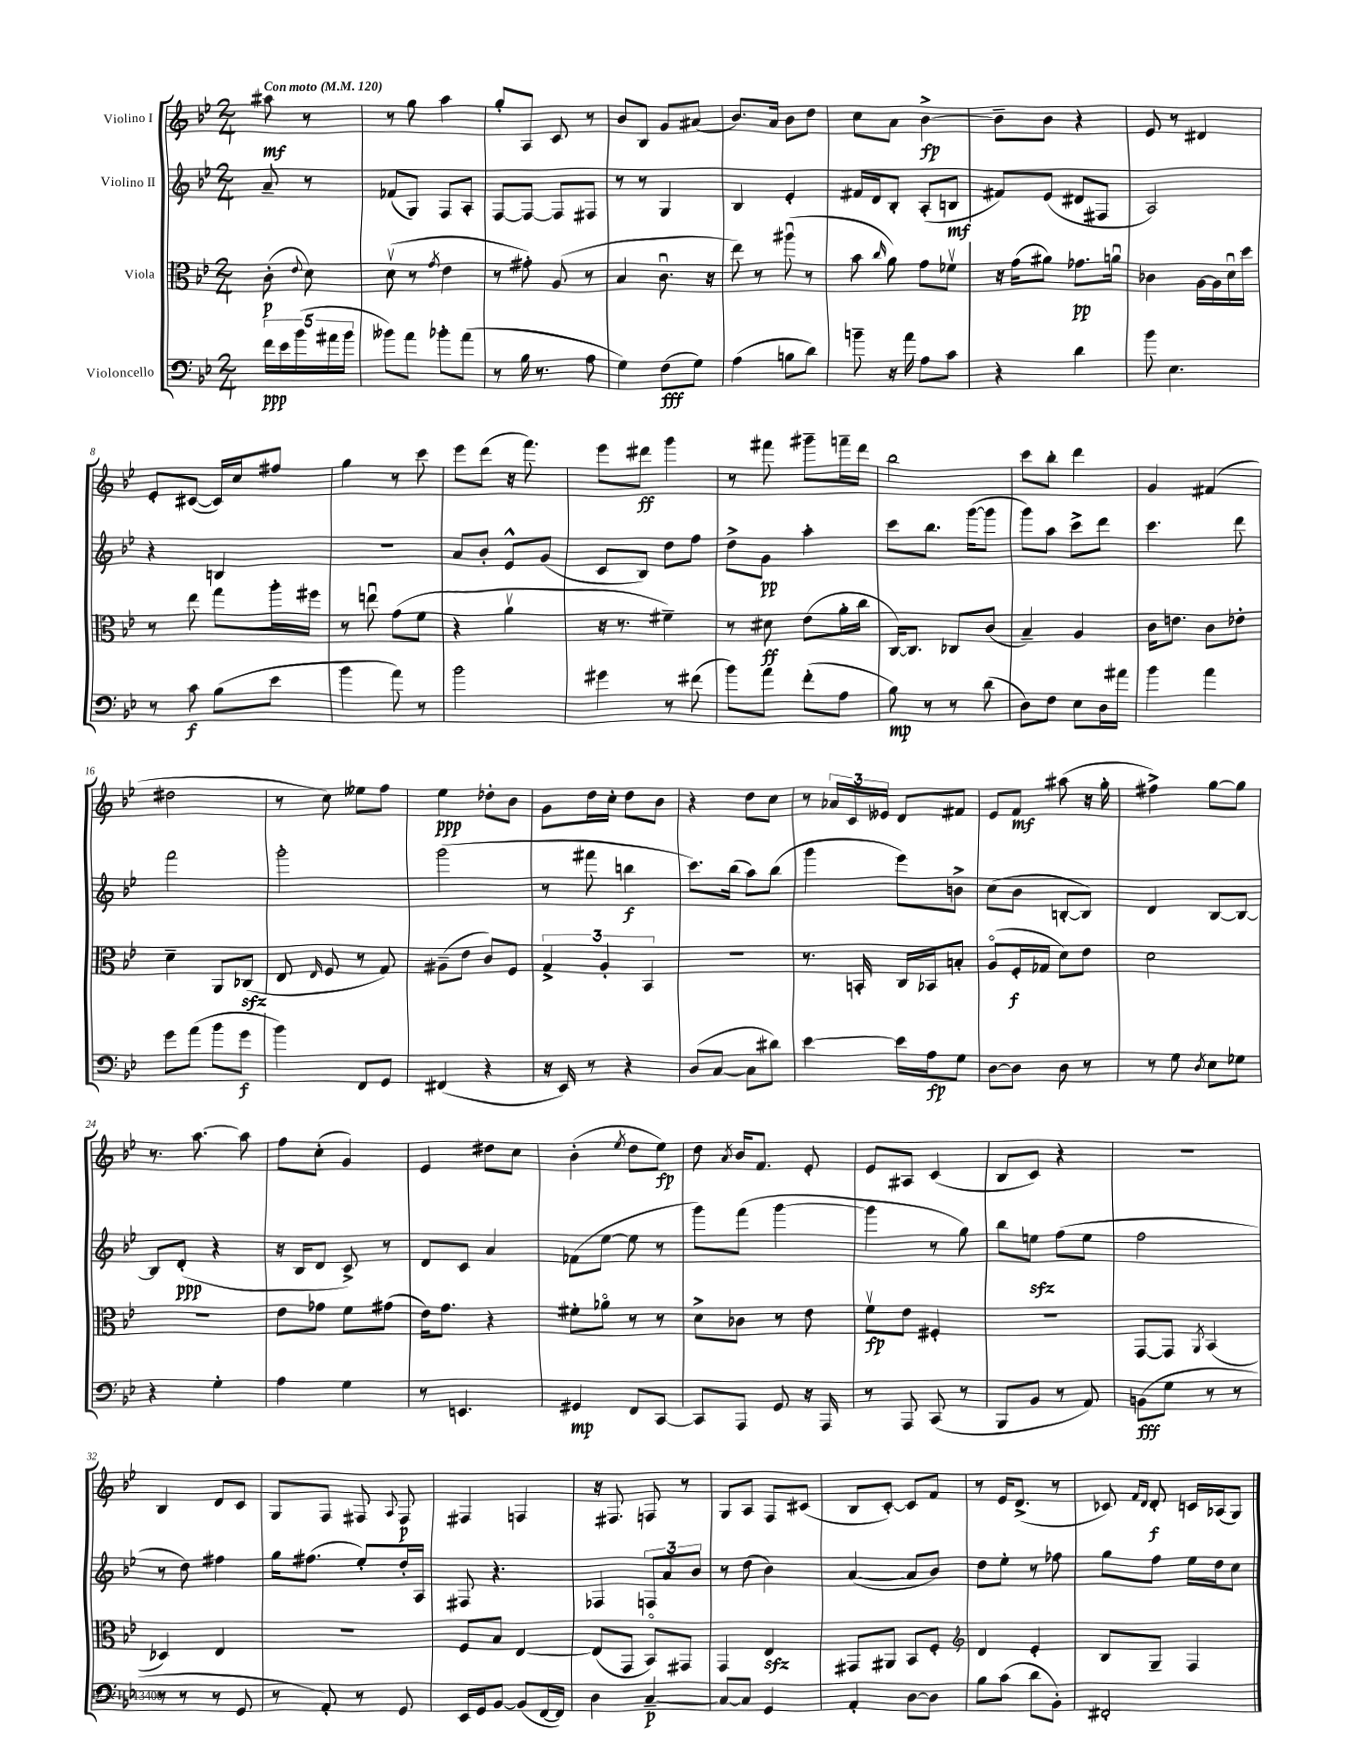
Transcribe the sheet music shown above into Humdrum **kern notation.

**kern	**kern	**kern	**kern
*staff4	*staff3	*staff2	*staff1
*clefF4	*clefC3	*clefG2	*clefG2
*k[b-e-]	*k[b-e-]	*k[b-e-]	*k[b-e-]
*M2/4	*M2/4	*M2/4	*M2/4
*MM120	*MM120	*MM120	*MM120
20f\LL	(8c'\	8a~/	8aa#\
20e-\	.	.	.
(20b-\	.	.	.
.	8qqe-/	.	.
.	8d\)	8r	8r
20a#\	.	.	.
20b-\JJ	.	.	.
=	=	=	=
8b--\L)	(8dv\	(8f-/L	8r
8a\J	8r	8G/J)	8gg\
.	8qg/	.	.
8b-'\L	4e-\	8F/L	4aa\
(8a\J	.	8A'/J	.
=	=	=	=
8r	8r	[8F/L	8gg'/L
16B-\	8g#'\)	8F/_J	8A/J
8.r	.	.	.
.	(8A/	8F/]L	8c/
8A\	8r	8F#/J	8r
=	=	=	=
4G\)	4B-/	8r	8b-/L
.	.	8r	8B-/J
(8F\L	8.cu\	4G/	8g/L
8G\J)	.	.	(8a#/J
.	16r	.	.
=	=	=	=
(4A\	8ee-\)	4B-/	8.b-/L)
.	8r	.	.
.	.	.	16a/Jk
8B\L	(8aa#u\	4e-'/	8b-\L
8d\J)	8r	.	8dd\J
=	=	=	=
8b~\	8b-\	16f#/LL	8cc\L
.	.	16d/J	.
.	16qqcc/	.	.
16r	8a\)	8B-'/J	8a\J
16a\	.	.	.
8A\L	8g\L	(8A'/L	[4b-^\
8c\J	8f-v\J	8B/J	.
=	=	=	=
4r	16r	8f#/L)	8b-~\]L
.	(16g\LK	.	.
.	8a#\J)	(8e-/J	8b-\J
4d\	8.g-\L	8d#/L	4r
.	.	8F#/J	.
.	16au\Jk	.	.
=	=	=	=
8b-\	4c-\	2A/)	8e-/
4.E-\	.	.	8r
.	[16A\LL	.	4d#/
.	16A\]	.	.
.	16du\	.	.
.	16dd\JJ	.	.
=	=	=	=
8r	8r	4r	8e-'/L
8c\	8ee-\	.	([8c#/J
(8B-\L	8gg\L	4B/	16c#/]LL)
.	.	.	16cc/J
8e-\J	16aa'\L	.	8ff#/J
.	16ff#\JJ	.	.
=	=	=	=
4b-\	8r	2r	4gg\
.	8eeu\	.	.
8a\)	(8g\L	.	8r
8r	8f\J	.	8ccc\
=	=	=	=
2b-\	4r	8a/L	8eee-\L
.	.	8b-'/J	(8ddd\J
.	4av\	8e-^^/L	16r
.	.	.	8.fff\)
.	.	(8g/J	.
=	=	=	=
4g#\	16r	8c/L	8eee-\L
.	8.r	.	.
.	.	8B-/J)	8ddd#\J
8r	4f#~\)	8dd\L	4ggg\
(8f#\	.	8ff\J	.
=	=	=	=
8b-\L)	8r	8dd^\L	8r
8a\J	8d#\	8g\J	8fff#\
(8f'\L	(8e-\L	4aa'\	8ggg#~\L
8A\J	16a'\L	.	16fff~\L
.	16cc\JJ	.	16ddd\JJ
=	=	=	=
8B-\)	[16C/LK)	8ccc\L	2bb-\
.	8.C/]J	.	.
8r	.	8.bb-\J	.
8r	8C-/L	.	.
.	.	([16ggg\LK	.
(8d\	(8c/J	8ggg\]J	.
=	=	=	=
8D\L)	4B-~/)	8ggg\L)	8ccc\L
8F\J	.	8aa\J	8bb-'\J
8E-\L	4A/	8ccc^\L	4ddd\
16D\L	.	8ddd\J	.
16a#\JJ	.	.	.
=	=	=	=
4b-\	16c\LK	4.ccc\	4g/
.	8.e\J	.	.
4a\	8c\L	.	(4f#/
.	8e-'\J	8ddd\	.
=	=	=	=
8g\L	4d~\	2fff\	2dd#\
(8a\J	.	.	.
8b-\L	8AA/L	.	.
8g\J	(8C-/J	.	.
=	=	=	=
4b-\)	8E-/	2ggg'\	8r
.	16qqE-/	.	.
.	8F/	.	8cc\)
8FF/L	8r	.	8ee--\L
8GG/J	8G/)	.	8ff\J
=	=	=	=
(4FF#/	(8A#~\L	(2ggg\	4ee-\
.	8e-\J	.	.
4r	8c/L)	.	8dd-'\L
.	8F/J	.	8b-\J
=	=	=	=
16r	6G^/	8r	8g\L
16EE-/)	.	.	.
8r	.	8fff#\	16dd\L
.	6A'/	.	.
.	.	.	16cc'\JJ
4r	.	4bb\	8dd\L
.	6BB-/	.	.
.	.	.	8b-\J
=	=	=	=
(8D/L	2r	8.ccc\L)	4r
[8C/J	.	.	.
.	.	(16bb-\Jk	.
8C\]L	.	8aa\L)	8dd\L
8d#\J)	.	(8bb-\J	8cc\J
=	=	=	=
[4e-\	8.r	4ggg\	8r
.	.	.	24a-/LL
.	.	.	24c/
.	16BB'/	.	.
.	.	.	24e--/JJ
16e-\]LL	16C/LL	8eee-\L)	8d/L
16A\J	16BB-/J	.	.
8G\J	8B'/J	8b^\J	8f#/J
=	=	=	=
[8D\L	(8Ao/L	(8cc\L	8e-/L
8D\]J	16F'/L	8b-\J	8f/J
.	16G-/JJ	.	.
8D\	8d\L)	[8B'/L	(8aa#\
8r	8e-\J	8B/]J)	16r
.	.	.	16gg'\
=	=	=	=
8r	2d\	4d/	4ff#^\)
8G\	.	.	.
8qD/	.	.	.
8E-\L	.	[8B-/L	[8gg\L
8G-\J	.	8B-/_J	8gg\]J
=	=	=	=
4r	2r	8B-/]L	8.r
.	.	(8d'/J	.
.	.	.	[8.aa\
4G'\	.	4r	.
.	.	.	8aa\]
=	=	=	=
4A\	8e-\L	16r	8ff\L
.	.	16B-/LK	.
.	8g-\J	8d/J	(8cc'\J
4G\	8f\L	8c^/)	4g/)
.	(8g#\J	8r	.
=	=	=	=
8r	16e-\LK)	8d/L	4e-/
.	8.g\J	.	.
4.EE/	.	8c/J	.
.	4r	4a/	8dd#\L
.	.	.	8cc\J
=	=	=	=
4GG#/	8f#'\L	(8f-\L	(4b-'\
.	8a-o\J	[8ee-\J	.
.	.	.	8qee-/
8FF/L	8r	8ee-\]	8dd\L
[8CC/J	8r	8r	8ee-\J)
=	=	=	=
8CC/]L	8d^\L	8ggg\L)	8dd\
.	.	.	8qa/
8AAA/J	8c-\J	(8fff\J	16b-/LK
.	.	.	8.f/J
8GG/	8r	[4ggg\	.
16r	8e-\	.	8e-'/
16AAA/	.	.	.
=	=	=	=
8r	8fv\L	4ggg\]	8e-/L
8AAA/	8e-\J	.	8A#/J
(8CC/	4F#'/	8r	(4c/
8r	.	8gg\)	.
=	=	=	=
8BBB-/L	2r	8bb-\L	8B-/L
8BB-/J	.	8ee\J	8c/J)
8r	.	(8ff\L	4r
8AA/)	.	8ee\J	.
=	=	=	=
(8BB\L	[8GG/L	2ff\	2r
8G\J	8GG/]J	.	.
.	8qAA/	.	.
8r	(4BB-/	.	.
8r	.	.	.
=	=	=	=
8r	4D-/)	8r	4B-/
8r	.	8dd\)	.
8r	4E-/	4ff#\	8d/L
8GG/	.	.	8c/J
=	=	=	=
8r	2r	16gg\LK	8G/L
.	.	(8.ff#\J	.
8AA'/)	.	.	8F/J
8r	.	8ee-'/L)	8F#/
.	.	.	8qqA/
8GG/	.	16dd'/L	8F#/
.	.	16A/JJ	.
=	=	=	=
16EE-/LL	8F/L	8F#/	4F#/
16GG/J	.	.	.
[8BB-/J	8B-/J	4.r	.
(8BB-/]L	[4E-/	.	4F/
[16FF/L	.	.	.
16FF/]JJ)	.	.	.
=	=	=	=
4D\	(8E-/]L	4F-/	16r
.	.	.	8.F#/
.	8GG/J	.	.
[4C~/	8BB-o/L)	12F/L	8F/
.	.	12a/	.
.	8GG#/J	.	8r
.	.	12b-/J	.
=	=	=	=
8C/_L	4GG/	8r	8G/L
8C/]J	.	(8dd\	8A/J
4GG/	4E-/	4b-\)	8F/L
.	.	.	(8c#/J
=	=	=	=
4AA'/	8GG#/L	([4a/	8B-/L
.	8AA#/J	.	[8c'/J)
[8D\L	8BB-/L	8a/]L	8c/]L
8D\]J	8F'/J	8b-/J)	8f/J
=	=	=	=
*	*clefG2	*	*
8B-\L	4d/	8dd\L	8r
(8c\J	.	8ee-'\J	16e-/LK
.	.	.	(8.d^/J
8d\L	4e-'/	8r	.
8BB-'\J)	.	8ff-\	8r
=	=	=	=
2FF#'/	8B-/L	8gg\L	8c-/)
.	.	.	16qqf/LL
.	.	.	16qqd/JJ
.	8G~/J	8ff\J	8d'/
.	4F/	16ee-\LL	16c/LL
.	.	16dd\J	(16A-/J
.	.	8cc\J	8G/J)
==	==	==	==
*-	*-	*-	*-
